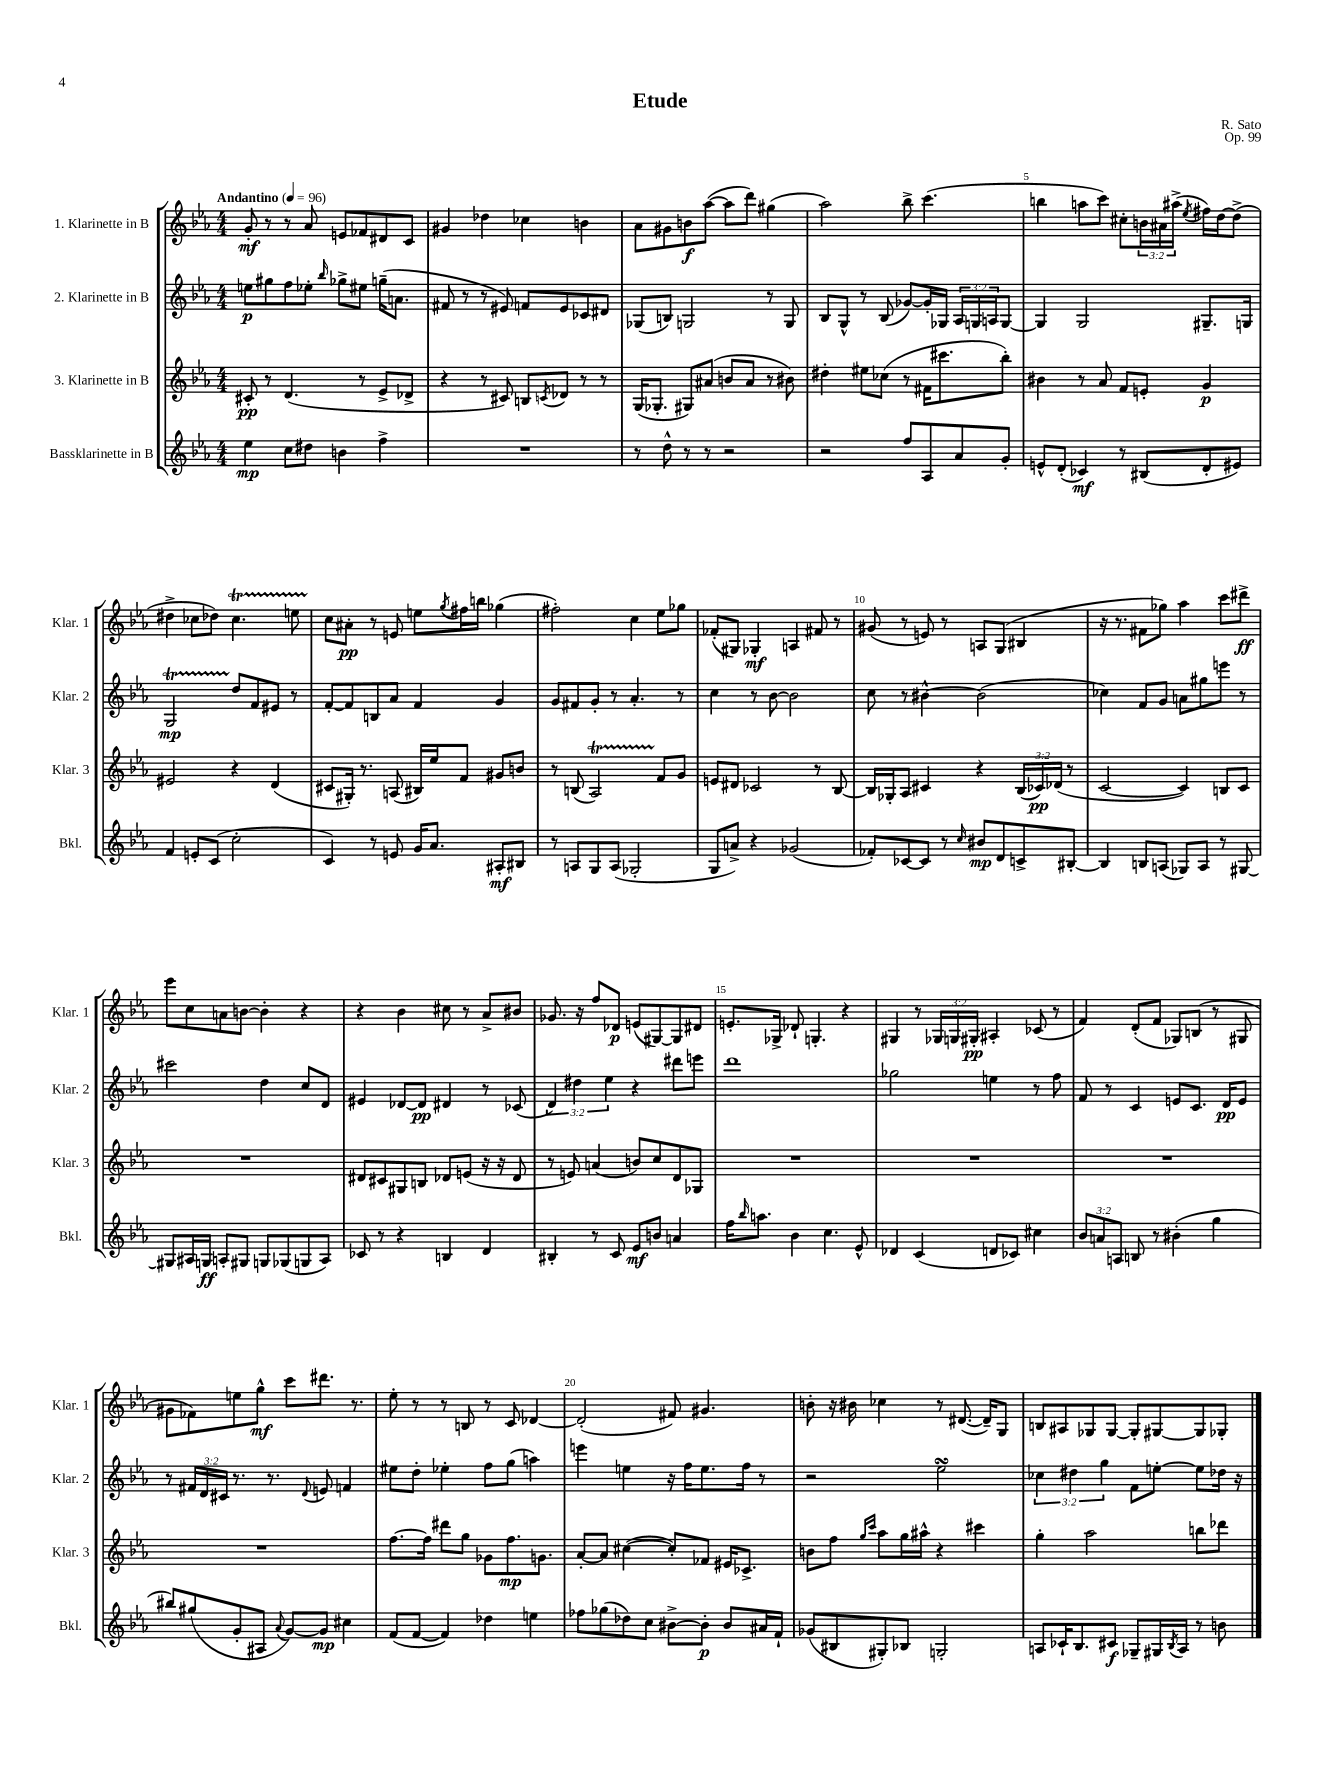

**kern	**kern	**kern	**kern
*staff4	*staff3	*staff2	*staff1
*clefG2	*clefG2	*clefG2	*clefG2
*k[b-e-a-]	*k[b-e-a-]	*k[b-e-a-]	*k[b-e-a-]
*M4/4	*M4/4	*M4/4	*M4/4
*MM96	*MM96	*MM96	*MM96
4ee-	8c#'	8ee	8g'
.	8r	8gg#	8r
8cc	(4.d	8ff	8r
8dd#	.	8ee-'	8a-
.	.	16qqbb-	.
4b	.	8gg-^	8e
.	8r	8ee#	8f-
4ff^	8e-^	(16gg~	8d#
.	.	8.a	.
.	8d-^	.	8c
=	=	=	=
1r	4r	8f#	4g#
.	.	8r	.
.	8r	8r	4dd-
.	8c#)	8e#)	.
.	8B	8f	4cc-
.	8qc	.	.
.	8d-	8e#	.
.	8r	8c-	4b
.	8r	8d#	.
=	=	=	=
8r	(16G	(8G-	8a-
.	8.G-'	.	.
8dd^^	.	8B)	8g#
8r	8G#)	2G	8b
8r	(8a#	.	([8aa-
2r	8b	.	8aa-]
.	8a#	.	8ddd)
.	8r	8r	(4gg#
.	8b#)	8G	.
=	=	=	=
2r	4dd#'	8B-	2aa-)
.	.	8G^^	.
.	8ee#	8r	.
.	(8cc-	(8B-	.
8ff	8r	[8g-)	8bb-^
8A-	16f#	16g-']	(4.ccc
.	8.ccc#	16G-	.
8a-	.	24A-	.
.	.	24G	.
.	.	24A	.
8g'	8bb-')	[8G	.
=	=	=	=
8e^^	4b#	4G]	4bb
(8d'	.	.	.
4c-)	8r	2G	8aa
.	8a-	.	8ccc)
8r	8f	.	8cc#'
(8B#	8e'	.	24b
.	.	.	24a#
.	.	.	(24aa#^
.	.	.	8qee-
8d'	4g	8.G#~	16ff#)
.	.	.	[16dd
8e#)	.	.	(8dd^]
.	.	16G	.
=	=	=	=
4f	2e#	2G	4dd#^
8e'	.	.	8cc-
(8c	.	.	8dd-)
2cc'	4r	8dd	4.cc-
.	.	8f	.
.	(4d	8e#	.
.	.	8r	8ee
=	=	=	=
4c)	8c#	[8f'	8cc
.	16G#')	8f]	8a#'
.	8.r	.	.
8r	.	8B	8r
8e	(8A	8a-	8e
16g	16B#)	4f	8ee
8.a-	16ee-	.	.
.	.	.	8qgg
.	8f	.	16ff#
.	.	.	16bb
8A#'	8g#	4g	(4gg-
8B#	8b	.	.
=	=	=	=
8r	8r	8g	2ff#')
8A	(8B	8f#	.
8G	2A-)	8g'	.
(8A	.	8r	.
2G-'	.	4.a-'	4cc
.	8f	.	8ee-
.	8g	8r	8gg-
=	=	=	=
8G	8e	4cc	(8f-'
8a^)	8d#	.	8G#)
4r	2c-	8r	4G-'
.	.	[8b-	.
(2g-	.	2b-]	4A
.	8r	.	8f#
.	[8B-	.	8r
=	=	=	=
8f-')	16B-]	8cc	(8g#
.	16G-'	.	.
[8c-	8A-	8r	8r
8c-]	4c#	[4b#^^	8e)
8r	.	.	8r
16qqcc	.	.	.
8b#	4r	(2b#]	8A
8d	.	.	(8G
8c^	(24B-	.	4B#
.	24c-)	.	.
.	(24d-	.	.
[8B#'	8r	.	.
=	=	=	=
4B#]	[2c	4cc-)	16r
.	.	.	8.r
8B	.	8f	8f#
(8A	.	8g	8gg-)
8G-)	4c])	8a	4aa-
8A	.	8gg#	.
8r	8B	8eee	8ccc
[8G#	8c	8r	8ddd#^
=	=	=	=
8G#]	1r	2ccc#	8eee-
16A#	.	.	8cc
16G	.	.	.
8A'	.	.	8a
8G#	.	.	[8b
8G	.	4dd	4b']
(8G-	.	.	.
8G	.	8cc	4r
8A)	.	8d	.
=	=	=	=
8c-	8d#	4e#	4r
8r	8c#	.	.
4r	8G#	[8d-	4b-
.	8B	8d-]	.
4B	8d-	4d#	8cc#
.	(8e	.	8r
4d	16r	8r	8a-^
.	16r	.	.
.	8d-	(8c-	8b#
=	=	=	=
4B#'	8r	6d)	8.g-
.	8e)	.	.
.	.	6dd#	.
.	.	.	16r
8r	(4a	.	8ff
.	.	6ee-	.
8c	.	.	8d-
8e-	8b)	4r	(8e
8b	8cc	.	[8G#)
4a	8d	8ddd#	8G#]
.	8G-	8eee	8d#
=	=	=	=
16ff	1r	1ddd	8.e'
16qqbb-	.	.	.
8.aa	.	.	.
.	.	.	16G-^
4b-	.	.	8d-`
.	.	.	4.G'
4.cc	.	.	.
.	.	.	4r
8e-^^	.	.	.
=	=	=	=
4d-	1r	2gg-	4G#
(4c	.	.	8r
.	.	.	24G-
.	.	.	24G
.	.	.	24G#'
8d	.	4ee	4A#'
8c-)	.	.	.
4cc#	.	8r	(8c-
.	.	8ff	8r
=	=	=	=
12b-	1r	8f	4f)
12a	.	.	.
.	.	8r	.
12A	.	.	.
8B	.	4c	(8d'
8r	.	.	8f
(4b#'	.	8e	8G-)
.	.	8.c	(8B
4gg	.	.	8r
.	.	16d	.
.	.	8e	8G#
=	=	=	=
8bb#)	1r	8r	8g#
(8gg#	.	24f#	8f-)
.	.	24d	.
.	.	24c#	.
8g'	.	8.r	8ee
8A#	.	.	8gg^^
.	.	8.r	.
8qqa-	.	.	.
[8g)	.	.	8ccc
.	.	8qqd	.
8g]	.	8e	8.ddd#
4cc#	.	4f	.
.	.	.	8.r
=	=	=	=
(8f	[8.ff	8ee#	8ee-'
[8f	.	8dd'	8r
.	16ff]	.	.
4f])	8ddd#	4ee-'	8r
.	8gg	.	8B
4dd-	8g-	8ff	8r
.	8.ff	(8gg	8c
4ee	.	4aa)	[4d-
.	8.g	.	.
=	=	=	=
8ff-	[8a-'	4eee	(2d-']
(8gg-	8a-]	.	.
8dd-)	([4cc#	4ee	.
8cc	.	.	.
[8b#^	8cc#'])	16r	8f#)
.	.	16ff	.
8b#']	8f-	8.ee	4.g#
8b#	16e#	.	.
.	8.c-^	16ff	.
16a#	.	8r	.
16f`	.	.	.
=	=	=	=
(8g-	8b	2r	8b'
8B#	8ff	.	16r
.	.	.	16b#
.	16qqgg	.	.
.	16qqccc	.	.
8G#')	8aa-	.	4cc-
8B-	16gg	.	.
.	16aa#^^	.	.
2G'	4r	2ee-	8r
.	.	.	([8.d#
.	4ccc#	.	.
.	.	.	16d#~])
.	.	.	8G
=	=	=	=
8A	4gg'	6cc-	8B
16c-`	.	.	8A#
.	.	6dd#	.
8.B-	.	.	.
.	2aa-	.	8G-
.	.	6gg	.
8c#	.	.	[8G-
8G-~	.	8f	8G-']
16G#	.	[8ee'	[8G#
8qB-	.	.	.
16A	.	.	.
8r	8bb	8ee]	8G#]
8b	8ddd-	16dd-	8G-'
.	.	16r	.
==	==	==	==
*-	*-	*-	*-
